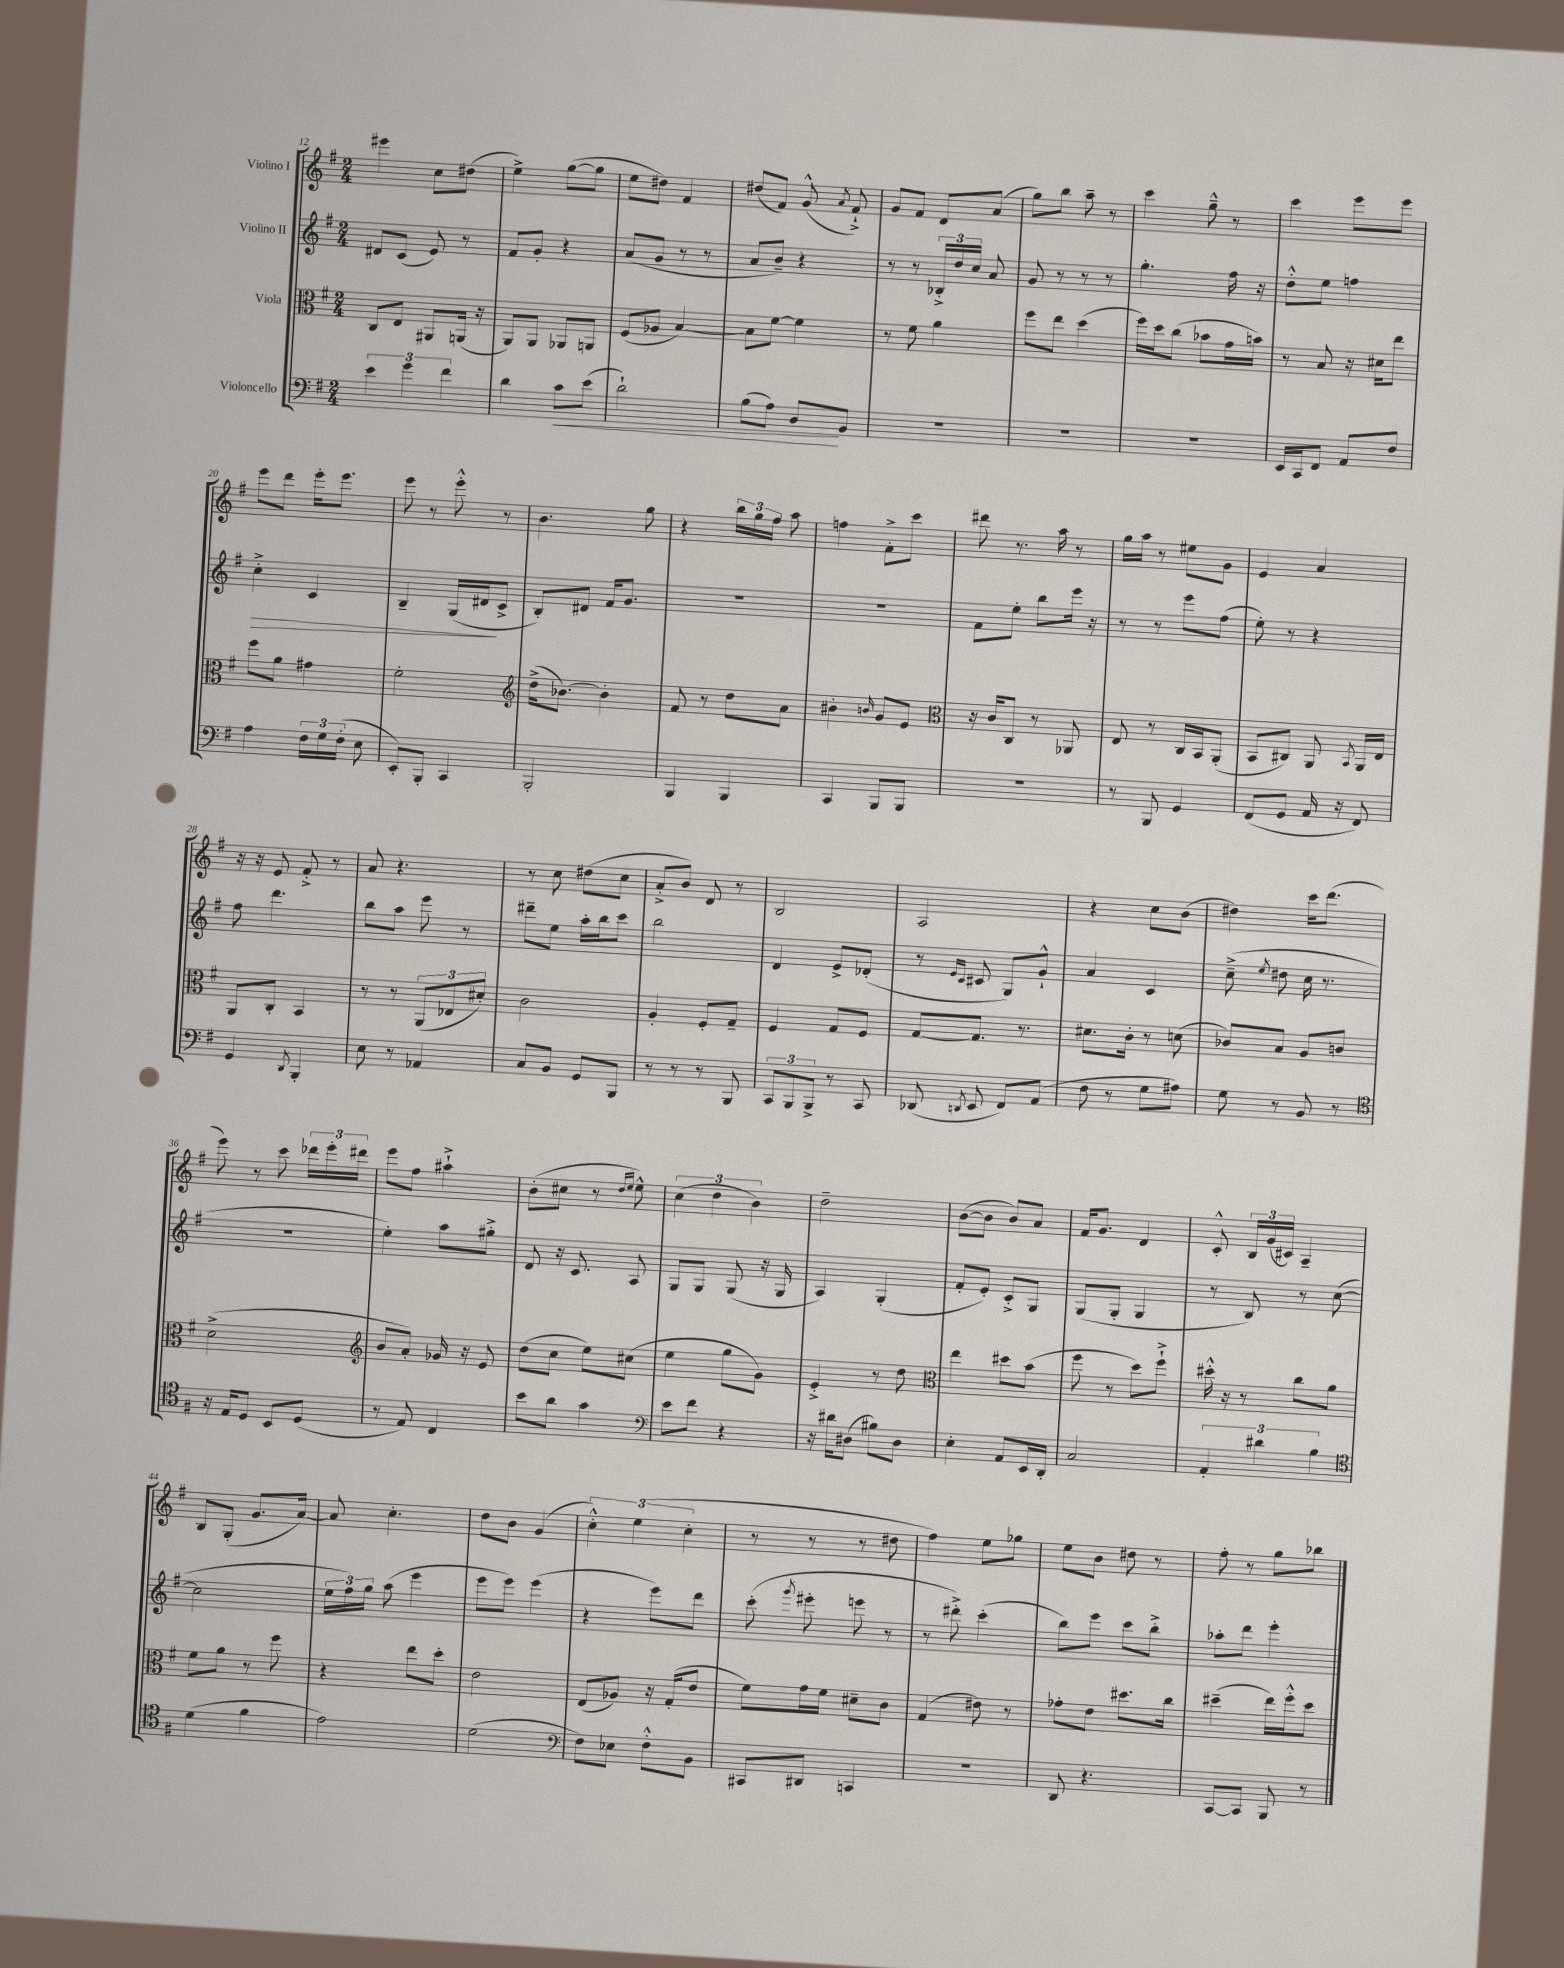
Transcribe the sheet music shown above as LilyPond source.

<<
\new StaffGroup <<
\new Staff = "s0" \with { instrumentName = "Violino I" } {
    \clef treble \key g \major \numericTimeSignature \time 2/4
    \autoBeamOff eis'''4 c''8[ dis''8]( |
    e''4->) g''8[~( g''8] |
    e''8[ dis''8]) fis'4 |
    dis''8[( fis'8]) g'8-^( \acciaccatura { a'8 } fis'8-!->) |
    g'8[ fis'8] d'8[ a'8]( |
    g''8[) b''8] a''8-- r8 |
    c'''4 g''8---^ r8 |
    c'''4 e'''8[ e'''8] |
    e'''8[ d'''8] e'''16[-. e'''8.] |
    e'''8 r8 e'''8-.-^ r8 |
    b'4. g''8 |
    r4 \tuplet 3/2 { b''16[ g''16 fis''16] } a''8 |
    f''4 fis'8[-.-> c'''8] |
    dis'''8 r8. a''16 r8 |
    g''16[ a''16] r8 eis''8[ g'8] |
    e'4 a'4 |
    r16 r16 e'8 fis'8-.-> r8 |
    a'8 r4. |
    r8 c''8 dis''8[( c''8] |
    a'8[-.-> b'8]) d'8 r8 |
    b2 |
    a2 |
    r4 c''8[ b'8]( |
    dis''4) c'''16[ d'''8.]( |
    e'''8) r8 c'''8 \tuplet 3/2 { des'''16[ e'''16-. dis'''16] } |
    e'''8[ fis''8] ais''4-!-> |
    b'8[-.( cis''8] r8 \grace { d''16[ e''16] } e''8-^) |
    \tuplet 3/2 { c''4( d''4 b'4) } |
    d''2-- |
    b'8[~( b'8] b'8[) a'8] |
    fis'16[ g'8.] d'4 |
    c'8-.-^ \tuplet 3/2 { b16[ g'16( cis'16]) } a4-- |
    b8[ g8]-.( g'8.[ a'16]~) |
    a'8 c''4.-. |
    d''8[ b'8] g'4( |
    \tuplet 3/2 { c''4-.-^) e''4( c''4-. } |
    r8 r8 r8 dis''8 |
    fis''4) e''8[ ges''8] |
    e''8[ b'8] dis''8 r8 |
    fis''8-. r8 g''8[ bes''8] \bar "|." |
}
\new Staff = "s1" \with { instrumentName = "Violino II" } {
    \clef treble \key g \major \numericTimeSignature \time 2/4
    \autoBeamOff dis'8[ c'8]( e'8) r8 |
    fis'8[ g'8]-. r4 |
    a'8[( g'8] r8 r8 |
    a'8[ b'8]--) r4 |
    r8 r8 \tuplet 3/2 { bes16[-.-> d''16 c''16] } a'8 |
    g'8 r8 r8 r8 |
    g''4.-. fis''16 r16 |
    d''8[-.-^ e''8] f''4 |
    c''4-.->\> c'4 |
    b4-- g16[( dis'16\! c'8]-> |
    b8[-.) dis'8] fis'16[ g'8.] |
    R2 |
    R2 |
    fis'8[ e''8]-. b''8[ e'''16] r16 |
    r8 r8 e'''8[ fis''8]( |
    e''8-.) r8 r4 |
    fis''8 d'''4. |
    b''8[ a''8] e'''8 r8 |
    dis'''8[-- e''8] a''16[-. b''16 c'''8] |
    b''2 |
    d'4 e'8[-> des'8]-.( |
    r8 \grace { e'16[ c'16] } cis'8 g8[) g'8]-!-^ |
    a'4 c'4 |
    c''8--->( \acciaccatura { e''8 } dis''8 c''16 r8. |
    r2 |
    e''4-.) a''8[ gis''8]-.-> |
    d'8 r16 c'8. a8 |
    g8[ g8] g8( r16 g16 |
    a4) g4-.( |
    fis'8[-. e'8]-.) c'8[-.-> g8] |
    g8[( g8]-. g4 |
    r8 b8) r8 c''8~( |
    c''2 |
    \tuplet 3/2 { e''16[ fis''16) g''16] } a''8( e'''4 |
    e'''8[ e'''8]) e'''4( |
    r4 e'''8[) d'''8] |
    c'''8-.( \acciaccatura { g'''8 } eis'''8-. e'''8 r8 |
    r8 dis'''8-.->) c'''4-.( |
    b''8[) e'''8] c'''8[ b''8]-.-> |
    aes''8[-. d'''8] e'''4-. \bar "|." |
}
\new Staff = "s2" \with { instrumentName = "Viola" } {
    \clef alto \key g \major \numericTimeSignature \time 2/4
    \autoBeamOff c8[ e8] ais,8[ a,16]( r16 |
    a,8[) a,8] aes,8[ a,8] |
    fis8[( aes8] b4~) |
    b8[ fis'8]~ fis'4 |
    r8 fis'8 a'4 |
    fis''8[ e''8] d''4( |
    fis''16[) d''16 c''8]( bes'8[ g'16 b'16]) |
    r8 b8 r16 dis'16[ e''8] |
    fis''8[ a'8] gis'4 |
    fis'2-. |
    \clef treble d''16[->( bes'8.]~) bes'4-. |
    fis'8 r8 d''8[ a'8] |
    bis'4-. \grace { b'16 } g'8[ e'8] |
    \clef alto r16 c'16[ c8] r8 aes,8 |
    e8 r8 c16[ b,16 a,8]-.( |
    b,8[ cis8]) a,8 \acciaccatura { b,8 } a,16[ e16] |
    a,8[ c8]-. b,4 |
    r8 r8 \tuplet 3/2 { a,8[( ees8 dis'8]-.) } |
    c'2 |
    a4-. fis8[-. g8]-- |
    fis4 g8[ fis8] |
    g8[~ g8.] r8. |
    dis'8.[ c'16]-. r8 d'8( |
    ces'8[) b8] a8[ c'8] |
    d'2->( |
    \clef treble b'8[ a'8]-.) ges'16 r16 e'8 |
    d''8[( c''8] e''8[) cis''8]( |
    e''4 g''8[ g'8]) |
    e'4-.-> r8 d''8 |
    \clef alto e''4 dis''8[ b'8]( |
    fis''8 r8 d''8[) fis''8]-!-> |
    dis''16-.-^ r16 r8 c''8[ a'8] |
    fis'8[ a'8] r8 fis''8 |
    r4 e''8[ d''8]-. |
    e'2 |
    e8[( aes8]) r16 g16[-.( e'8] |
    fis'8[) g'16 fis'16] dis'8[-- c'8] |
    g4( eis'8) r8 |
    ges'8[-. e'8] dis''8.[ c''16] |
    dis''4--( e''16[) fis''16-.-^ dis''8] \bar "|." |
}
\new Staff = "s3" \with { instrumentName = "Violoncello" } {
    \clef bass \key g \major \numericTimeSignature \time 2/4
    \autoBeamOff \tuplet 3/2 { e'4 g'4 fis'4 } |
    d'4 c'8[\< e'8]( |
    d'2-!) |
    b8[( a8]) d8[\! b,8] |
    R2 |
    R2 |
    R2 |
    e,16[ c,16 fis,8] a,8[ fis8] |
    a4 \tuplet 3/2 { fis16[ g16 fis16]-.( } e8 |
    e,8[-.) b,,8]-. c,4 |
    b,,2-. |
    b,,4 b,,4 |
    c,4 b,,8[ b,,8] |
    r2 |
    r8 b,,8 g,4 |
    fis,8[( g,8] a,16 r16 fis,8) |
    g,4 \acciaccatura { d,8 } b,,4-. |
    e8 r8 aes,4 |
    c8[ b,8] g,8[ b,,8] |
    r8 r8 r8 b,,8 |
    \tuplet 3/2 { c,8[ b,,8 b,,8]-> } r8 c,8 |
    des,8( \acciaccatura { d,8 } e,8 fis,8[) a,8]( |
    fis8 r8 g8[ ais8]) |
    g8 r8 b,8 r8 |
    \clef tenor r16 e16[ d8] b,8[ d8]( |
    r8 e8) c4 |
    b'8[ a'8] g'4 |
    \clef bass e'8[ fis'8] r4 |
    r16 dis'16[ dis8]( bis8[) dis8] |
    e4-. a,8[ e,16 d,16]-. |
    c2 |
    \tuplet 3/2 { a,4-. dis'4 b4 } |
    \clef tenor d'4( fis'4 |
    e'2) |
    d'2( |
    \clef bass fis8[) ees8] fis8[-.-^ b,8] |
    cis,8[ dis,8] c,4 |
    r2 |
    d,8 r4. |
    c,8[~ c,8] b,,8 r8 \bar "|." |
}
>>
>>
\layout { \context { \Score currentBarNumber = #12 } }
